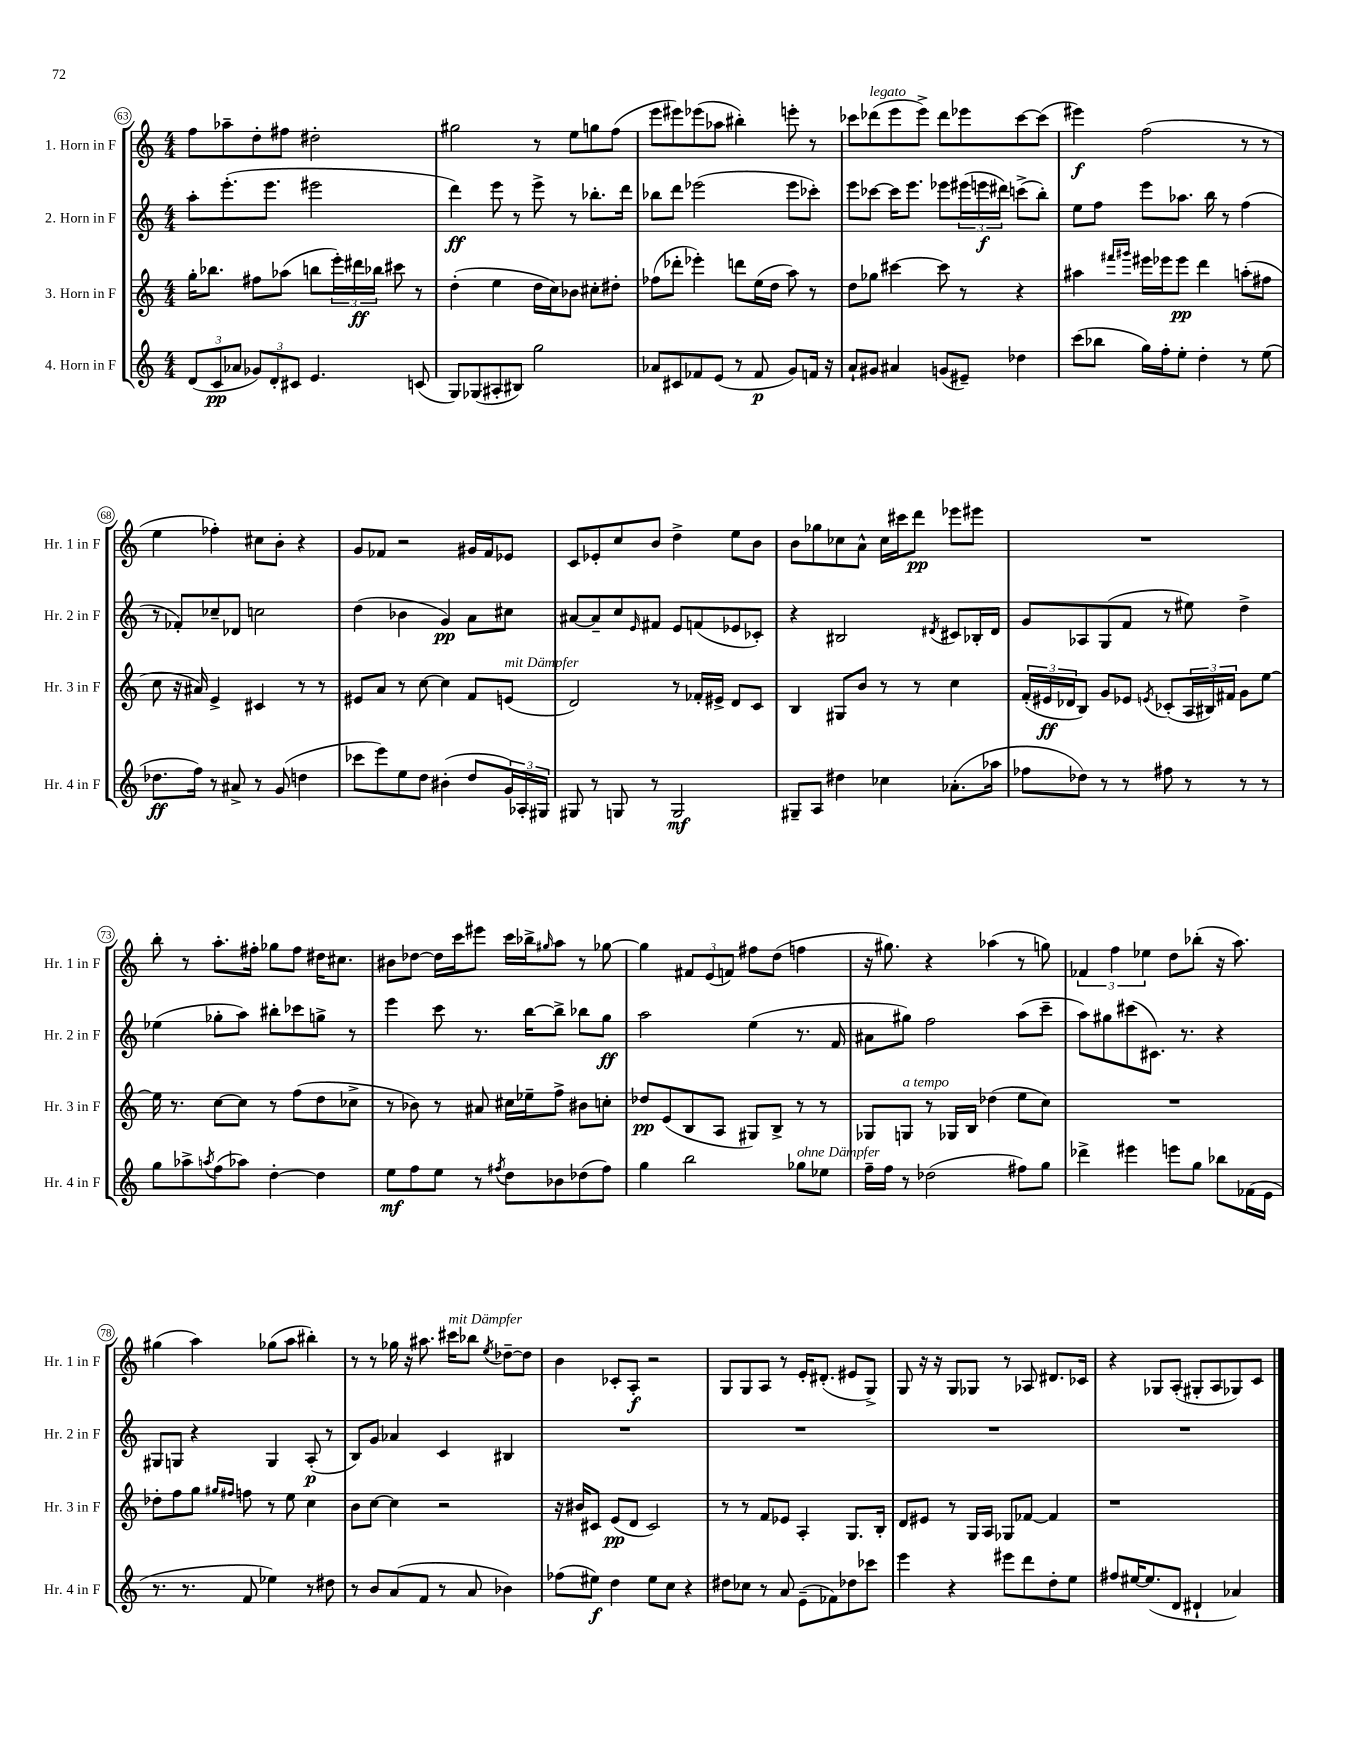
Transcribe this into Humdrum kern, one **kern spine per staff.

**kern	**dynam	**kern	**dynam	**kern	**dynam	**kern	**dynam
*part4	*part4	*part3	*part3	*part2	*part2	*part1	*part1
*staff4	*staff4	*staff3	*staff3	*staff2	*staff2	*staff1	*staff1
*I"4. Horn in F	*	*I"3. Horn in F	*	*I"2. Horn in F	*	*I"1. Horn in F	*
*I'Hr. 4 in F	*	*I'Hr. 3 in F	*	*I'Hr. 2 in F	*	*I'Hr. 1 in F	*
*clefG2	*	*clefG2	*	*clefG2	*	*clefG2	*
*k[]	*	*k[]	*	*k[]	*	*k[]	*
*M4/4	*	*M4/4	*	*M4/4	*	*M4/4	*
=63	=63	=63	=63	=63	=63	=63	=63
(12d/L	.	16gg'\KL	.	8aa'\L	.	8ff\L	.
.	.	8.bb-X\J	.	.	.	.	.
12c/	pp	.	.	.	.	.	.
.	.	.	.	(8.eee'\	.	8aa-X~\	.
12a-X/J	.	.	.	.	.	.	.
12g-X/L)	.	8ff#X\L	.	.	.	8dd'\	.
.	.	.	.	8.eee\J	.	.	.
12d'/	.	.	.	.	.	.	.
.	.	(8aa-X\J	.	.	.	8ff#X\J	.
12c#X/J	.	.	.	.	.	.	.
4.e/	.	8bbn\L	.	2eee#X\	.	2dd#X'\	.
.	.	24eee'\L)	.	.	.	.	.
.	.	24ddd#X\	ff	.	.	.	.
.	.	24bb-X\JJ	.	.	.	.	.
.	.	8ccc#X\	.	.	.	.	.
(8cn/	.	8r	.	.	.	.	.
=64	=64	=64	=64	=64	=64	=64	=64
8G/L)	.	(4dd'\	.	4ddd\)	ff	2gg#X\	.
(8G-X/	.	.	.	.	.	.	.
8A#X'/	.	4ee\	.	8eee\	.	.	.
8B#X/J)	.	.	.	8r	.	.	.
2gg\	.	16dd\LL	.	8eee^\	.	8r	.
.	.	16cc\J)	.	.	.	.	.
.	.	8b-X\J	.	8r	.	8ee\L	.
.	.	8cc#X'\L	.	8.bb-X'\L	.	8ggn\	.
.	.	8dd#X'\J	.	.	.	(8ff\J	.
.	.	.	.	16ddd\Jk	.	.	.
=65	=65	=65	=65	=65	=65	=65	=65
8a-X/L	.	(8ff-X\L	.	8bb-X\L	.	8eee\L	.
8c#X/	.	8ddd-X'\J	.	8ddd\J	.	8eee#X\)	.
8f-X/	.	4eee-X'\)	.	(2eee-X\	.	(8eee-X\	.
(8e/J	.	.	.	.	.	8aa-X\J	.
8r	.	8dddn\L	.	.	.	4bb#X'\)	.
8f-/	p	(16ee\L	.	.	.	.	.
.	.	16dd\JJ	.	.	.	.	.
8g/L)	.	8aa\)	.	8eee-\L	.	8eeen'\	.
16fn/Jk	.	8r	.	8ccc-X'\J)	.	8r	.
16r	.	.	.	.	.	.	.
=66	=66	=66	=66	=66	=66	=66	=66
8a`/L	.	8dd\L	.	8eee\L	.	8ccc-X\L	.
!	!	!	!	!	!	!LO:TX:a:i:t=legato	!
8g#X/J	.	8gg-X\J	.	[8ccc-X\J	.	(8ddd-X\	.
4a#X/	.	[4ccc#X\	.	16ccc-\KL]	.	8eee\	.
.	.	.	.	8.eee\J	.	.	.
.	.	.	.	.	.	8eee^\J)	.
(8gn/L	.	8ccc#\]	.	8eee-X\L	.	8ddd-\L	.
8e#X~/J)	.	8r	.	(24eee#X\L	.	8eee-X\	.
.	.	.	.	24eeen\	f	.	.
.	.	.	.	24ddd#X\JJ)	.	.	.
4dd-X\	.	4r	.	(8cccn^\L	.	[8ccc-\	.
.	.	.	.	8bb'\J)	.	(8ccc-\J]	.
=67	=67	=67	=67	=67	=67	=67	=67
(8ccc\L	.	4aa#X\	.	8ee\L	.	4eee#X\)	f
8bb-X\J	.	.	.	8ff\J	.	.	.
.	.	16qqfff#X/LL	.	.	.	.	.
.	.	16qqggg#X/JJ	.	.	.	.	.
16gg\LL)	.	16eee#X\LL	.	8eee\L	.	(2ff\	.
16ff'\J	.	16eee-X\J	.	.	.	.	.
8ee'\J	.	8eee-\J	pp	8.aa-X\J	.	.	.
4dd'\	.	4ddd\	.	.	.	.	.
.	.	.	.	16bb\	.	.	.
.	.	.	.	8r	.	.	.
8r	.	(8aan'\L	.	(4ff\	.	8r	.
(8ee\	.	8ff#X\J	.	.	.	8r	.
!!LO:LB:g=z
=68	=68	=68	=68	=68	=68	=68	=68
8.dd-X\L	ff	8cc\	.	8r	.	4ee\	.
.	.	16r	.	8f-X'/L)	.	.	.
16ff\Jk)	.	16a#X/)	.	.	.	.	.
8r	.	4e^/	.	8cc-X~/	.	4ff-X'\)	.
8a#X^/	.	.	.	8d-X/J	.	.	.
8r	.	4c#X/	.	2ccn\	.	8cc#X\L	.
(8g/	.	.	.	.	.	8b'\J	.
4ddn\	.	8r	.	.	.	4r	.
.	.	8r	.	.	.	.	.
=69	=69	=69	=69	=69	=69	=69	=69
8ccc-X\L	.	8e#X/L	.	(4dd\	.	8g/L	.
8eee\)	.	8a/J	.	.	.	8f-X/J	.
8ee\	.	8r	.	4b-X\	.	2r	.
8dd\J	.	[8cc\	.	.	.	.	.
(4b#X'\	.	4cc\]	.	4g/)	pp	.	.
8dd/L	.	8f/L	.	8a\L	.	16g#X/LL	.
.	.	.	.	.	.	16f-/J	.
!	!	!LO:TX:a:i:t=mit Dämpfer	!	!	!	!	!
24g/L)	.	(8en/J	.	8cc#X\J	.	8e-X/J	.
24A-X'/	.	.	.	.	.	.	.
24G#X/JJ	.	.	.	.	.	.	.
=70	=70	=70	=70	=70	=70	=70	=70
8G#X/	.	2d/)	.	[8a#X/L	.	8c/L	.
8r	.	.	.	8a#~/]	.	8e-X'/	.
8Gn/	.	.	.	8cc/	.	8cc/	.
.	.	.	.	16qqe/	.	.	.
8r	.	.	.	8f#X/J	.	8b/J	.
2G/	mf	8r	.	8e/L	.	4dd^\	.
.	.	16f-X'/LL	.	(8fn/	.	.	.
.	.	16e#X^/JJ	.	.	.	.	.
.	.	8d/L	.	8e-X/	.	8ee\L	.
.	.	8c/J	.	8c-X'/J)	.	8b\J	.
=71	=71	=71	=71	=71	=71	=71	=71
8G#X~/L	.	4B/	.	4r	.	8b\L	.
8A/J	.	.	.	.	.	8gg-X\	.
4dd#X\	.	8G#X/L	.	2B#X/	.	8cc-X\	.
.	.	8b/J	.	.	.	8a^^\J	.
4cc-X\	.	8r	.	.	.	16cc-\LL	.
.	.	.	.	.	.	16ccc#X\J	.
.	.	8r	.	.	.	8ddd\J	pp
.	.	.	.	8qd#X/	.	.	.
(8.a-X'\L	.	4cc\	.	8c#X/L	.	8eee-X\L	.
.	.	.	.	16B-X'/L	.	8eee#X\J	.
16aa-X\Jk	.	.	.	16d#/JJ	.	.	.
=72	=72	=72	=72	=72	=72	=72	=72
8ff-X\L	.	(24f'/LL	.	8g/L	.	1r	.
.	.	24e#X/	ff	.	.	.	.
.	.	24d-X/J	.	.	.	.	.
8dd-X\J)	.	8B/J)	.	8A-X/	.	.	.
8r	.	8g/L	.	(8G/	.	.	.
8r	.	8e-X/J	.	8f/J	.	.	.
.	.	8qen/	.	.	.	.	.
8ff#X\	.	(8c-X'/L	.	8r	.	.	.
8r	.	24A/L	.	8ee#X\)	.	.	.
.	.	24B#X/)	.	.	.	.	.
.	.	24f#X/JJ	.	.	.	.	.
8r	.	8g\L	.	4dd^\	.	.	.
8r	.	[8ee\J	.	.	.	.	.
!!LO:LB:g=z
=73	=73	=73	=73	=73	=73	=73	=73
8gg\L	.	16ee\]	.	(4ee-X\	.	8bb'\	.
.	.	8.r	.	.	.	.	.
8aa-X^\	.	.	.	.	.	8r	.
8qaan/	.	.	.	.	.	.	.
(8ff\	.	[8cc\L	.	8gg-X'\L	.	8.aa'\L	.
8aa-X\J)	.	8cc\J]	.	8aa\J)	.	.	.
.	.	.	.	.	.	16ff#X'\Jk	.
[4dd'\	.	8r	.	8bb#X'\L	.	8gg-X\L	.
.	.	(8ff\L	.	8ccc-X\	.	8ff#\J	.
4dd\]	.	8dd\	.	8ggn^\J	.	16dd#X\KL	.
.	.	.	.	.	.	8.cc#X\J	.
.	.	8cc-X^\J	.	8r	.	.	.
=74	=74	=74	=74	=74	=74	=74	=74
8ee\L	mf	8r	.	4eee\	.	8b#X\L	.
8ff\	.	8b-X\)	.	.	.	[8dd-X\J	.
8ee\J	.	8r	.	8ccc\	.	16dd-\LL]	.
.	.	.	.	.	.	16ccc\J	.
8r	.	8a#X/	.	8.r	.	8eee#X\J	.
8qff#X/	.	.	.	.	.	.	.
8dd\L	.	16cc#X\LL	.	.	.	16ccc\LL	.
.	.	16ee-X~\J	.	[16bb\KL	.	16bb-X^\J	.
.	.	.	.	.	.	16qqgg#X/	.
8b-X\	.	8ff^\J	.	8bb^\J]	.	8aa\J	.
(8dd-X\	.	8b#X\L	.	8bb-X\L	.	8r	.
8ff#\J)	.	8ccn'\J	.	8gg\J	ff	[8gg-X\	.
=75	=75	=75	=75	=75	=75	=75	=75
4gg\	.	8dd-X/L	pp	2aa\	.	4gg-\]	.
.	.	(8e/	.	.	.	.	.
2bb\	.	8B/	.	.	.	12f#X/L	.
.	.	.	.	.	.	(12e/	.
.	.	8A/J	.	.	.	.	.
.	.	.	.	.	.	12fn/J)	.
.	.	8G#X/L)	.	(4ee\	.	8ff#X\L	.
.	.	8B^/J	.	.	.	(8dd\J	.
!LO:TX:a:i:t=ohne Dämpfer	!	!	!	!	!	!	!
8gg-X\L	.	8r	.	8.r	.	4ffn\	.
8ee-X\J	.	8r	.	.	.	.	.
.	.	.	.	16f/	.	.	.
=76	=76	=76	=76	=76	=76	=76	=76
16ff~\LL	.	8G-X/L	.	8a#X\L	.	16r	.
16ff\JJ	.	.	.	.	.	8.gg#X\)	.
!	!	!LO:TX:a:i:t=a tempo	!	!	!	!	!
8r	.	8Gn/J	.	8gg#X\J)	.	.	.
(2dd-X\	.	8r	.	2ff\	.	4r	.
.	.	16G-X/LL	.	.	.	.	.
.	.	16B/JJ	.	.	.	.	.
.	.	(4dd-X\	.	.	.	(4aa-X\	.
8ff#X\L)	.	8ee\L	.	(8aa\L	.	8r	.
8gg\J	.	8cc\J)	.	8ccc~\J	.	8ggn\)	.
=77	=77	=77	=77	=77	=77	=77	=77
4ddd-X^\	.	1r	.	8aa\L)	.	6f-X/	.
.	.	.	.	8gg#X\	.	.	.
.	.	.	.	.	.	6ff\	.
4eee#X\	.	.	.	(8ccc#X\	.	.	.
.	.	.	.	.	.	6ee-X\	.
.	.	.	.	8.c#X\J)	.	.	.
8eeen\L	.	.	.	.	.	8dd\L	.
.	.	.	.	8.r	.	.	.
8gg\J	.	.	.	.	.	(8bb-X'\J	.
8bb-X\L	.	.	.	4r	.	16r	.
.	.	.	.	.	.	8.aa\)	.
(16f-X\L	.	.	.	.	.	.	.
16e\JJ	.	.	.	.	.	.	.
!!LO:LB:g=z
=78	=78	=78	=78	=78	=78	=78	=78
8.r	.	8dd-X'\L	.	8G#X/L	.	(4gg#X\	.
.	.	8ff\	.	8Gn/J	.	.	.
8.r	.	.	.	.	.	.	.
.	.	8gg\J	.	4r	.	4aa\)	.
.	.	16qqgg#X/LL	.	.	.	.	.
.	.	16qqff#X/JJ	.	.	.	.	.
8f/	.	8ffn\	.	.	.	.	.
4ee-X\)	.	8r	.	4G/	.	(8gg-X\L	.
.	.	8ee\	.	.	.	8aa\J	.
8r	.	4cc\	.	(8A'/	p	4bb#X'\)	.
8dd#X\	.	.	.	8r	.	.	.
=79	=79	=79	=79	=79	=79	=79	=79
8r	.	8b\L	.	8B/L)	.	8r	.
8b/L	.	[8cc\J	.	8g/J	.	8r	.
(8a/	.	4cc\]	.	4a-X/	.	16gg-X\	.
.	.	.	.	.	.	16r	.
8f/J	.	.	.	.	.	8.aa#X\	.
8r	.	2r	.	4c/	.	.	.
!	!	!	!	!	!	!LO:TX:a:i:t=mit Dämpfer	!
.	.	.	.	.	.	16ccc#X\KL	.
8a/	.	.	.	.	.	8bb-X\J	.
.	.	.	.	.	.	8qee/	.
4b-X\)	.	.	.	4B#X/	.	[8dd-X~\L	.
.	.	.	.	.	.	8dd-\J]	.
=80	=80	=80	=80	=80	=80	=80	=80
(8ff-X\L	.	16r	.	1r	.	4b\	.
.	.	16b#X/KL	.	.	.	.	.
8ee#X\J)	f	8c#X/J	.	.	.	.	.
4dd\	.	(8e/L	pp	.	.	8c-X'/L	.
.	.	8d/J	.	.	.	8A'/J	f
8ee#\L	.	2c#/)	.	.	.	2r	.
8cc\J	.	.	.	.	.	.	.
4r	.	.	.	.	.	.	.
=81	=81	=81	=81	=81	=81	=81	=81
8dd#X\L	.	8r	.	1r	.	8G/L	.
8cc-X\J	.	8r	.	.	.	8G/	.
8r	.	8f/L	.	.	.	8A/J	.
8a/	.	8e-X/J	.	.	.	8r	.
(8e~\L	.	4A'/	.	.	.	16e'/KL	.
.	.	.	.	.	.	(8.d#X'/J	.
8f-X\)	.	.	.	.	.	.	.
8dd-X\	.	8.G/L	.	.	.	8e#X/L	.
8ccc-X\J	.	.	.	.	.	8G^/J)	.
.	.	16B'/Jk	.	.	.	.	.
=82	=82	=82	=82	=82	=82	=82	=82
4eee\	.	8d/L	.	1r	.	8G/	.
.	.	8e#X/J	.	.	.	16r	.
.	.	.	.	.	.	16r	.
4r	.	8r	.	.	.	8G/L	.
.	.	16G/LL	.	.	.	8G-X/J	.
.	.	16A/JJ	.	.	.	.	.
8eee#X\L	.	8G-X/L	.	.	.	8r	.
8ddd\	.	[8f-X/J	.	.	.	8A-X/	.
8dd'\	.	4f-/]	.	.	.	8.d#X/L	.
8ee\J	.	.	.	.	.	.	.
.	.	.	.	.	.	16c-X/Jk	.
=83	=83	=83	=83	=83	=83	=83	=83
8ff#X/L	.	1r	.	1r	.	4r	.
[16ee#X/K	.	.	.	.	.	.	.
(8.ee#/]	.	.	.	.	.	.	.
.	.	.	.	.	.	8G-X/L	.
8d/J	.	.	.	.	.	(8A'/J	.
4d#X`/	.	.	.	.	.	8G#X'/L	.
.	.	.	.	.	.	8A/	.
4a-X/)	.	.	.	.	.	8G-X/)	.
.	.	.	.	.	.	8c/J	.
==	==	==	==	==	==	==	==
*-	*-	*-	*-	*-	*-	*-	*-
